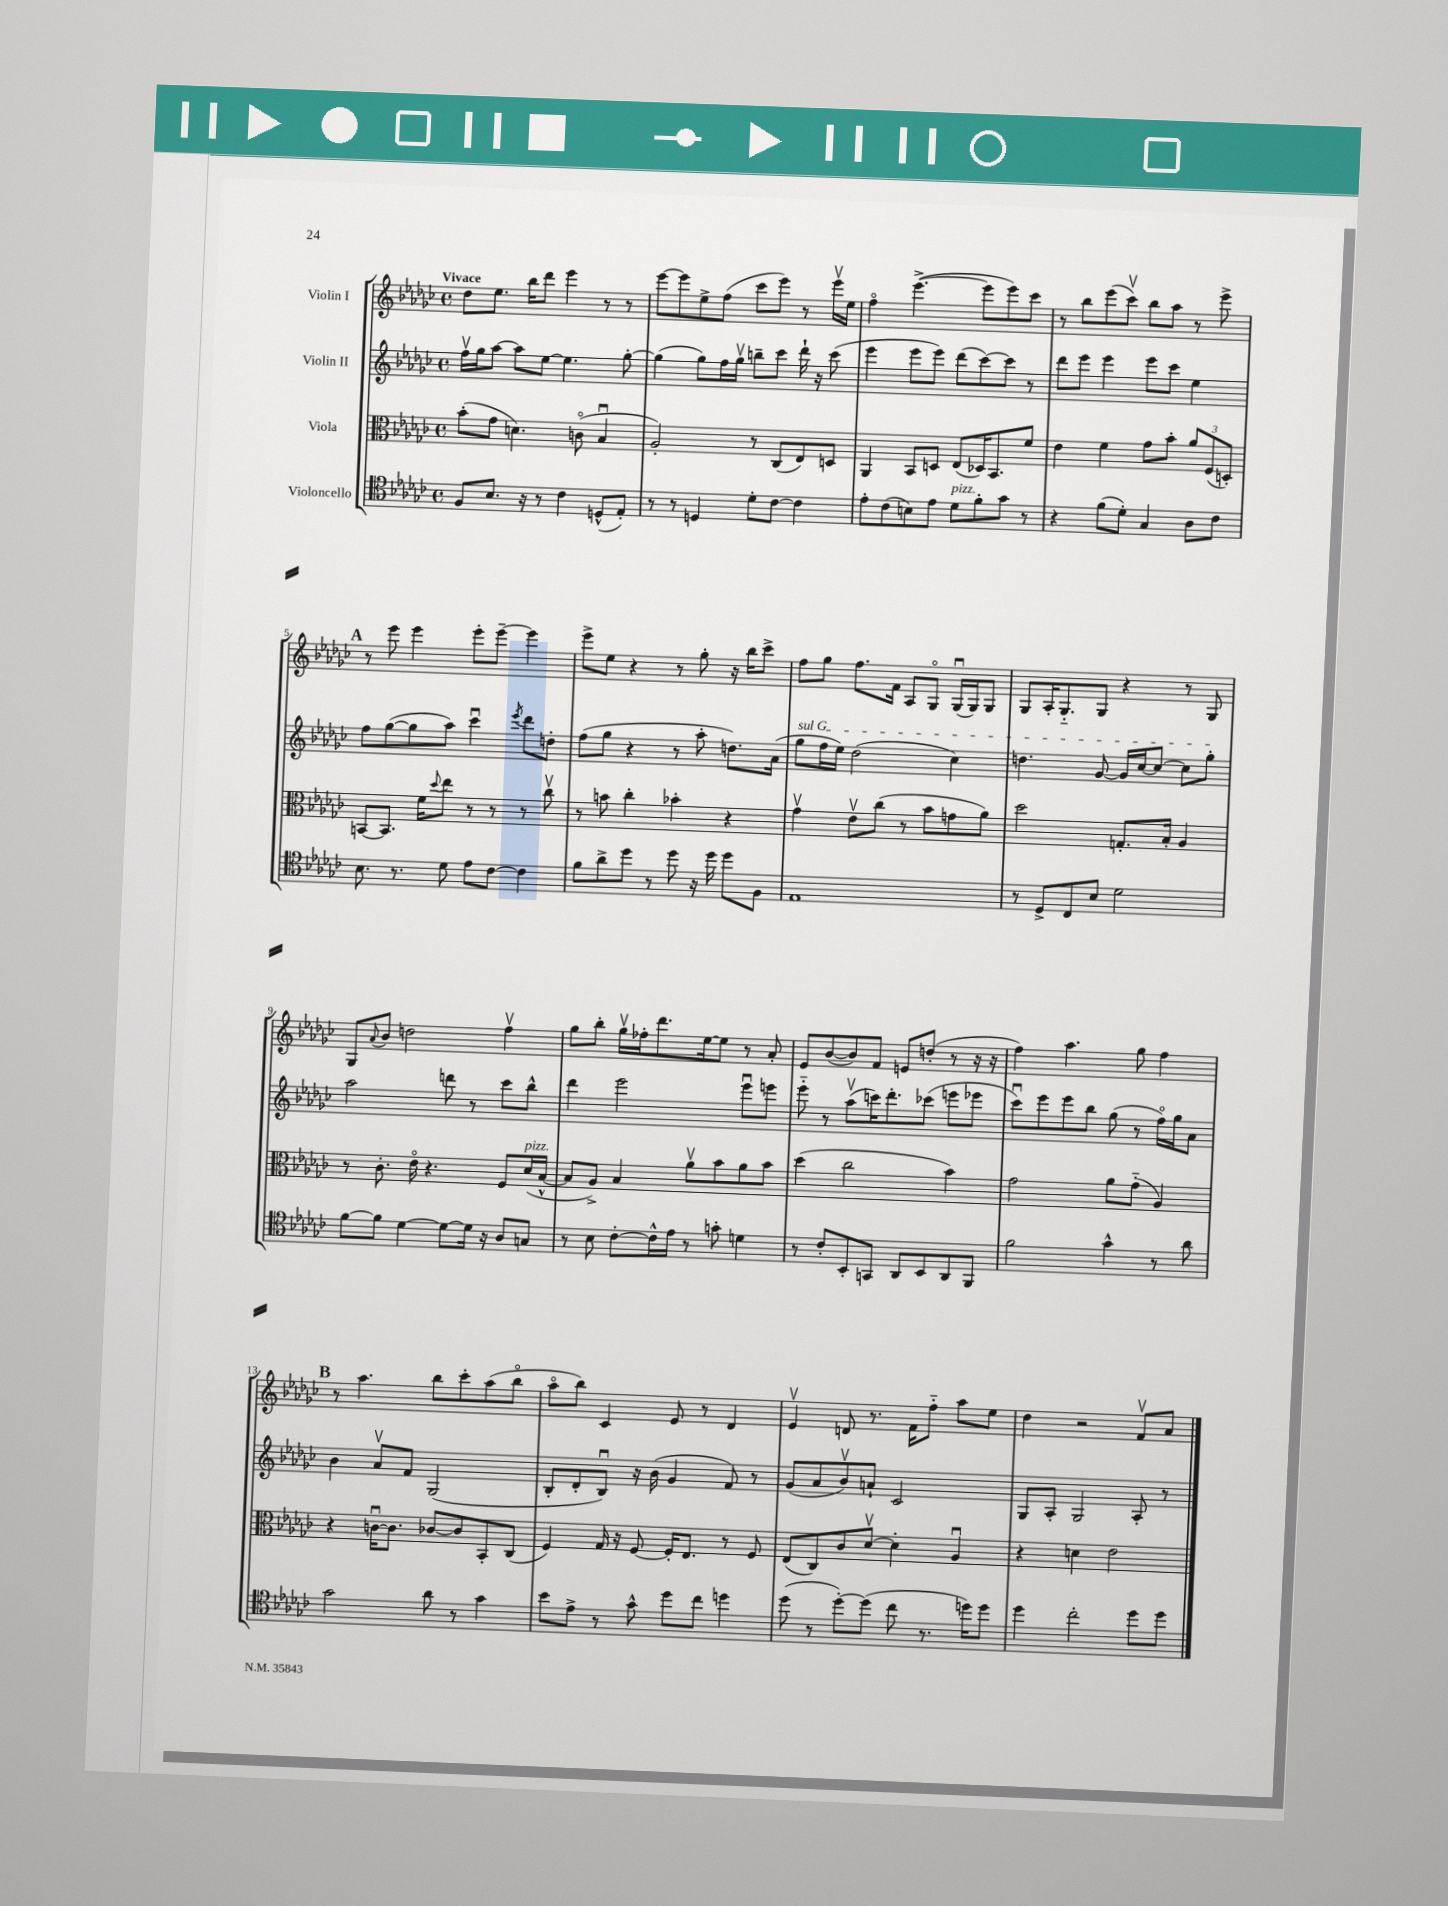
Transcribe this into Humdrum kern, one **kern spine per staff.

**kern	**kern	**kern	**kern
*part4	*part3	*part2	*part1
*staff4	*staff3	*staff2	*staff1
*I"Violoncello	*I"Viola	*I"Violin II	*I"Violin I
*clefC4	*clefC3	*clefG2	*clefG2
*k[b-e-a-d-g-c-]	*k[b-e-a-d-g-c-]	*k[b-e-a-d-g-c-]	*k[b-e-a-d-g-c-]
*M4/4	*M4/4	*M4/4	*M4/4
*met(c)	*met(c)	*met(c)	*met(c)
=1	=1	=1	=1
!	!	!	!LO:TX:a:B:t=Vivace
8F/L	(8b-'\L	16ffv\LL	8dd-\L
.	.	16gg-\J	.
8.B-/J	8g-\J	[8aa-\J	8.ee-\J
.	4.dn\)	8aa-\L]	.
16r	.	.	16bb-\KL
8r	.	[8ee-\J	8ddd-\J
4c-\	.	4.ee-\]	4eee-\
.	(8cn\	.	.
(8Dn^^/L	4B-u/	.	8r
8E-'/J)	.	[8gg-'\	8r
=2	=2	=2	=2
8r	2A-'/)	(4gg-\]	[8eee-\L
8r	.	.	8eee-\]
4Dn/	.	8gg-\L)	8ee-^\
.	.	16ff\L	(8ff\J
.	.	16gg-v\JJ	.
8d-'\L	8r	8bbn~\L	8ccc-\L
[8c-\J	(8C-/L	8ccc-\J	8eee-\J)
4c-\]	8E-/)	16ddd-`\	8r
.	.	16r	.
.	8Dn/J	(8ccc-\	16eee-v\LL
.	.	.	16ee-\JJ
=3	=3	=3	=3
8e-'\L	4AA-/	4eee-\	4ff\
(8c-\	.	.	.
8Bn\)	8BB-/L	8eee-\L	([4.eee-^\
8e-\J	8Dn/J	8eee-\J)	.
!LO:TX:a:i:t=pizz.	!	!	!
8d-\L	(8E-/L	(8ddd-\L	.
8f'\	16D-X/K)	[8ccc-\)	8eee-\L]
.	8.BB-/	.	.
8g-\J	.	8ccc-\J]	8eee-\)
8r	8f/J	8r	8ccc-\J
=4	=4	=4	=4
4r	4e-\	8ddd-\L	8r
.	.	8eee-\J	8bb-\L
(8f\L	4f\	4eee-\	(8eee-\
8d-'\J)	.	.	8ccc-v\J)
4G-/	8g-\L	8eee-\L	8bb-\L
.	8b-'\J	8ccc-\J	8aa-\J
8A-\L	12a-/L	4ee-\	8r
.	(12F/	.	.
8c-\J	.	.	8eee-^\
.	12Dn'/J)	.	.
!!LO:LB:g=z
!!LO:REH:place=s1:t=A
=5	=5	=5	=5
8.B-\	[8BBn/L	8ff\L	8r
.	8.BB/J]	([8gg-\	8eee-\
8.r	.	.	.
.	.	8gg-\]	4eee-\
.	16f\KL	.	.
.	8qqdd-/	.	.
8d-\	8ee-\J	8aa-\J)	.
8e-\L	8r	4ccc-u\	8eee-'\L
[8c-\J	8r	.	[8eee-~\J
.	.	8qeee-/	.
4c-\]	8r	8ddd-\L	4eee-\]
.	8cc-v\	8ddn'\J	.
=6	=6	=6	=6
8f\L	8r	(8ff\L	8eee-^\L
8a-^\	8bn\	8gg-\J	8ee-\J
8dd-\J	4cc-'\	4r	4r
8r	.	.	.
8dd-\	4b-X'\	8r	8r
16r	.	8aa-'\	8gg-'\
16dd-\	.	.	.
8dd-\L	4r	8.ddn\L)	16r
.	.	.	16bb-\KL
8F\J	.	.	8ccc-^\J
.	.	(16a-\Jk	.
=7	=7	=7	=7
!	!	!LO:TX:a:i:t=sul G	!
1E-	4g-v\	8gg-\L	8ff\L
.	.	16ff\L	8gg-\J
.	.	16ee-\JJ)	.
.	8e-v\L	(2dd-\	8.ff\L
.	(8cc-\J	.	.
.	.	.	16f\Jk
.	8r	.	8A-/L
.	8b-\L	.	8G-/J
.	8gn\	4cc-\)	(16G-u/LL
.	.	.	16G-/J)
.	8a-\J)	.	8G-/J
=8	=8	=8	=8
8r	2dd-\	4.ddn\	8G-/L
8D-^/L	.	.	16A-'/K
.	.	.	8.G-/
8C-/	.	.	.
8B-/J	.	[8g-/	8G-/J
2d-\	8.Gn'/L	16g-/LL]	4r
.	.	[16cc-/J	.
.	.	8cc-/J_	.
.	16B-'/Jk	.	.
.	4A-/	8cc-\L]	8r
.	.	8gg-'\J	8G-/
!!LO:LB:g=z
=9	=9	=9	=9
[8f\L	8r	2aa-\	8G-/L
.	.	.	8qqa-/
8f\J]	8.c-'\	.	8b-/J
[4d-\	.	.	2ddn\
.	16e-\	.	.
.	4.r	.	.
8d-\L_	.	8dddn\	.
16d-\Jk]	.	8r	.
16r	.	.	.
8A-/L	8F/L	8ccc-\L	4ffv\
!	!LO:TX:a:i:t=pizz.	!	!
8Gn/J	(16d-/L	8bb-^^\J	.
.	[16B-^^/JJ	.	.
=10	=10	=10	=10
8r	8B-/L]	4ddd-\	8gg-\L
8B-\	8A-^/J)	.	8bb-'\J
[8c-'\L	4B-/	2eee-\	16gg-v\LL
.	.	.	16ff-X'\J
16c-^^\L]	.	.	8.ddd-\
16e-\JJ	.	.	.
8r	8a-v\L	.	.
.	.	.	[16ee-\k
8gn'\	8b-\	.	8ee-\J]
4dn\	8a-\	8eee-u\L	8r
.	8b-\J	8eeen\J	8a-'/
=11	=11	=11	=11
8r	(4dd-\	8eee-\	8e-/L
8c-'/L	.	8r	([8b-/
8BB-'/	2cc-\	(8aa-v\L	8b-/])
8GGn/J	.	16cccn\K)	8f/J
.	.	8.ddd-'\	.
8AA-/L	.	.	8en/L
8BB-/	.	(8ccc-X\J	(8ddn'/J
8AA-/	4b-\)	8eeen\L	8r
8FF/J	.	8eee-X\J	16r
.	.	.	16r
=12	=12	=12	=12
2f\	2g-\	8ccc-u\L)	4ff\)
.	.	8eee-\	.
.	.	8eee-\	4.aa-\
.	.	8bb-\J	.
4g-^^\	8a-\L	(8gg-\	.
.	(8g-\J	8r	8gg-\
8r	4A-/)	16ff\LL)	4ff\
.	.	16gg-\J	.
8a-\	.	8a-\J	.
!!LO:LB:g=z
!!LO:REH:place=s1:t=B
=13	=13	=13	=13
2g-\	4r	4b-\	8r
.	.	.	4.aa-\
.	[16cnu\KL	8a-v/L	.
.	8.c\J]	.	.
.	.	8f/J	.
8a-\	[8c-X/L	(2G-/	8bb-\L
8r	8c-/]	.	8ccc-'\
4g-\	8BB-'/	.	(8aa-\
.	(8C-/J	.	8bb-\J
=14	=14	=14	=14
8b-\L	4F/)	8B-'/L	8aa-\L
8e-^\J	.	8d-'/	8bb-\J)
8r	16G-/	8B-u/J)	4c-/
.	16r	.	.
8g-^^\	[8F/	16r	.
.	.	(16b-\	.
8dd-\L	16F'/KL]	4g-/	8e-/
.	8.E-/J	.	.
8cc-\J	.	.	8r
4ddn\	8r	8f/)	4d-/
.	8F/	8r	.
=15	=15	=15	=15
(8dd-\	(8E-/L	(8g-/L	4e-v/
8r	8C-/)	8a-/	.
[8dd-'\L)	8c-/	8b-v/)	8dn/
(8dd-\J]	[8d-v/J	8an`/J	8.r
8cc-\	4d-'\]	2c-/	.
.	.	.	16f\KL
8.r	.	.	8ff\J
.	4A-u/	.	8aa-\L
16ddn\KL)	.	.	.
8dd\J	.	.	8ee-\J
=16	=16	=16	=16
4dd-\	4r	8G-/L	4dd-\
.	.	8A-'/J	.
2cc-'\	4dn\	2G-/	2r
.	2e-\	.	.
8dd-\L	.	8A-'/	8fv/L
8dd-\J	.	8r	8a-/J
==	==	==	==
*-	*-	*-	*-
